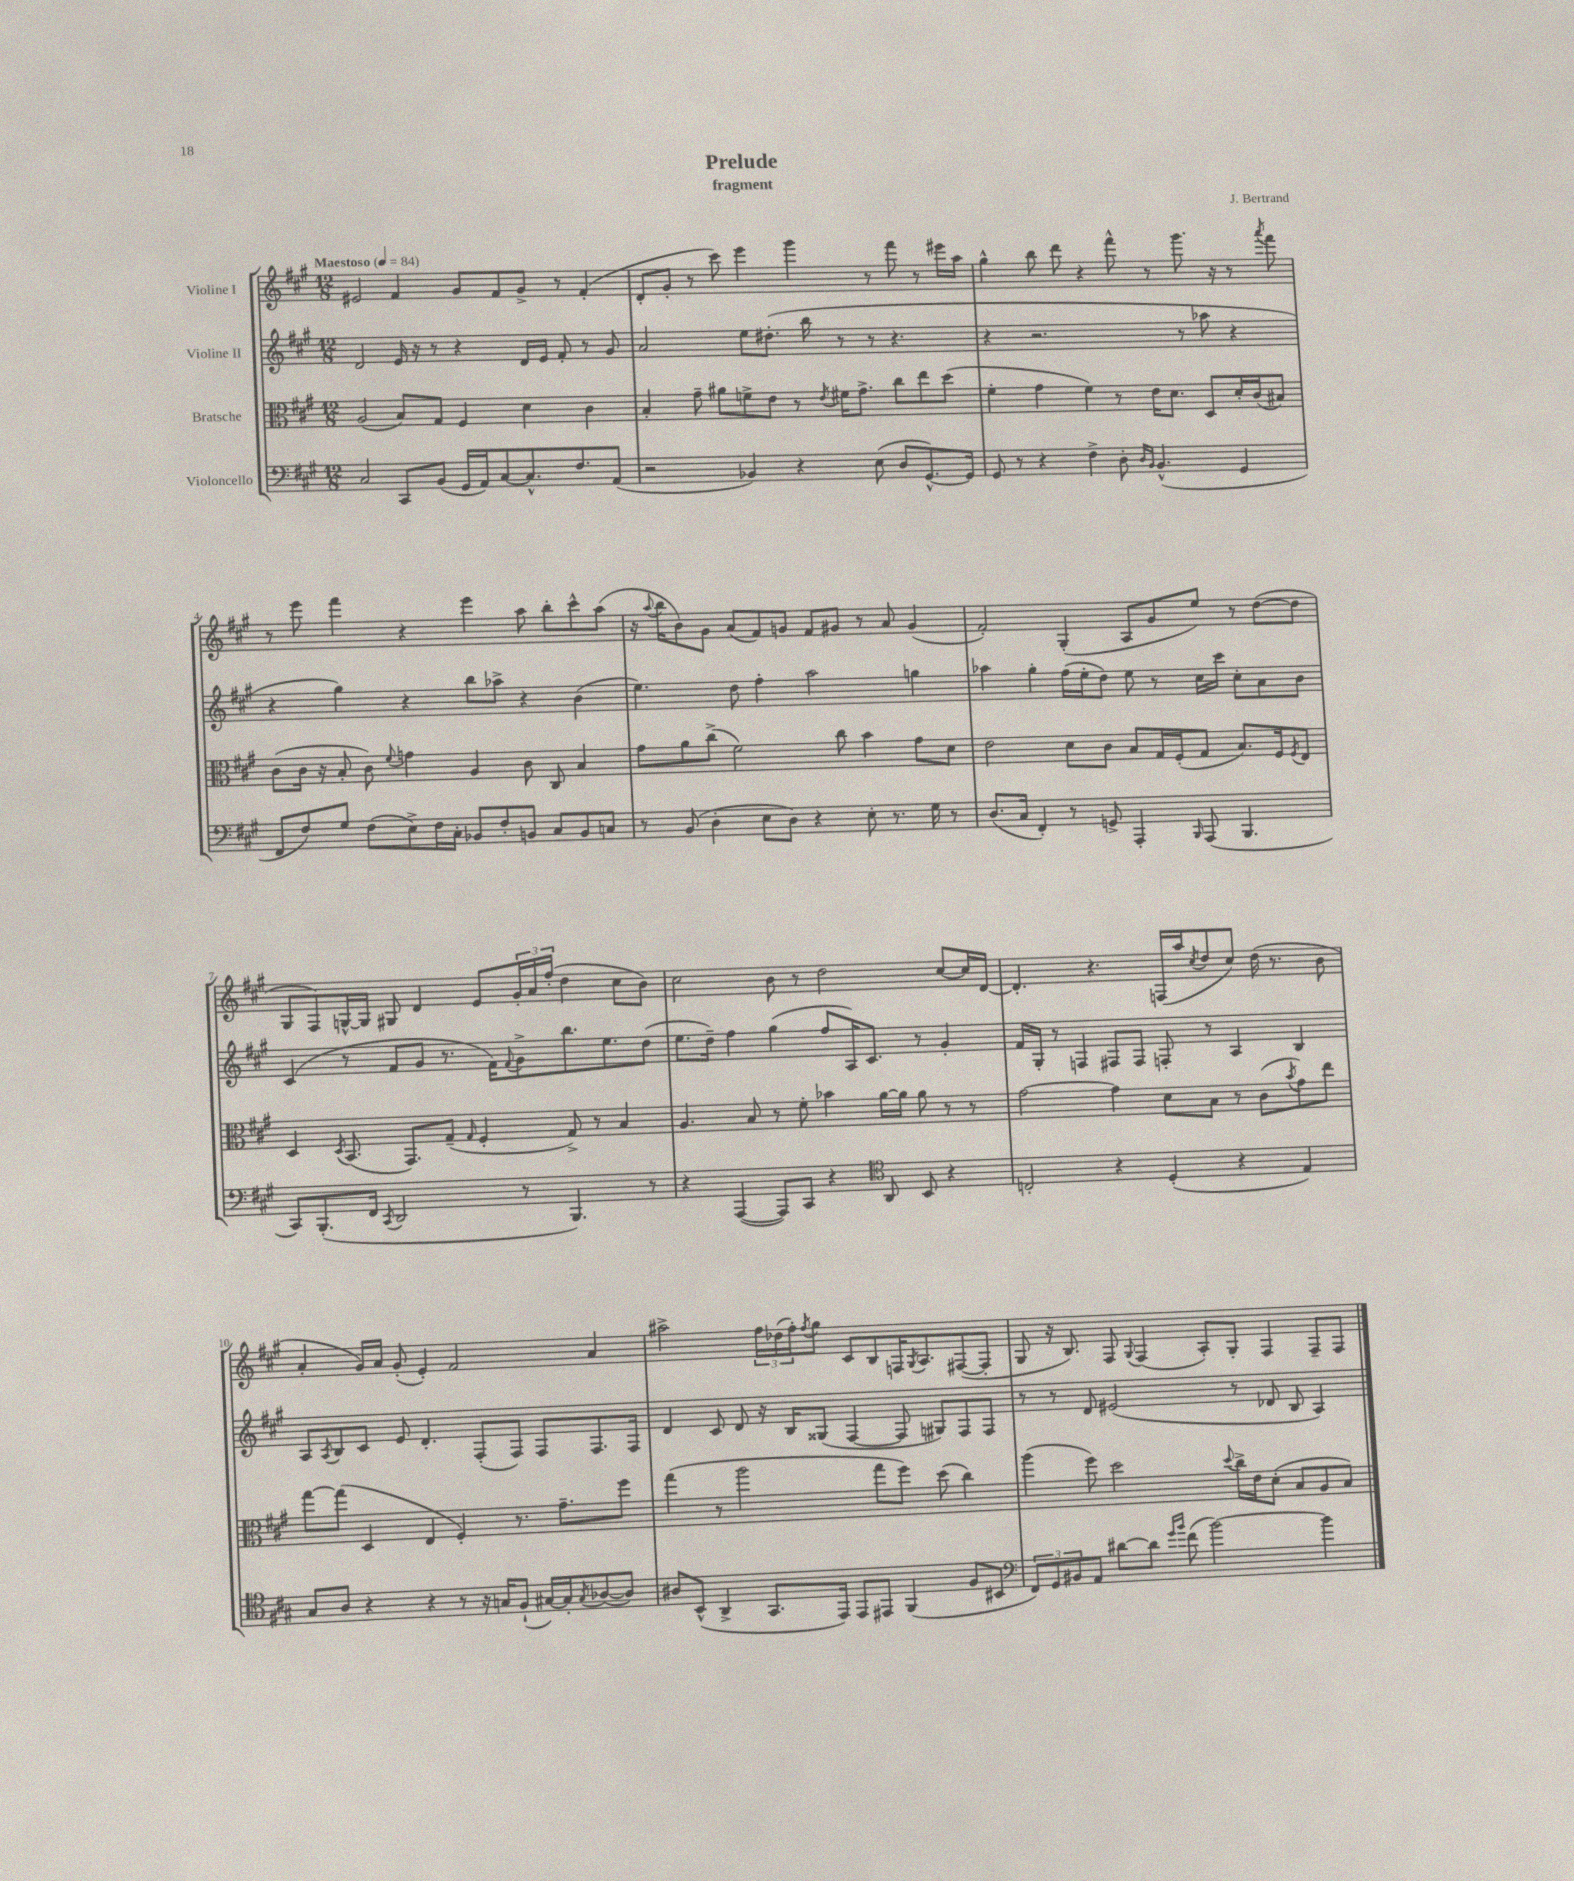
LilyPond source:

\header { title = "Prelude" composer = "J. Bertrand" subtitle = "fragment" }
<<
\new StaffGroup <<
\new Staff = "s0" \with { instrumentName = "Violine I" } {
    \clef treble \key a \major \numericTimeSignature \time 12/8 \tempo "Maestoso" 4 = 84
    eis'2 fis'4 gis'8 fis'8 gis'8-> r8 fis'4-.( |
    d'8-. gis'8-. r8 cis'''8) e'''4 gis'''4 r8 fis'''8 r8 eis'''16 a''16 |
    gis''4-^ b''8 d'''8 r4 fis'''8-^ r8 gis'''8. r16 r8 \acciaccatura { a'''8 } fis'''8 |
    r8 e'''8 fis'''4 r4 e'''4 a''8 b''8-. cis'''8-^ a''8( |
    r16 \appoggiatura { a''8 } b''16 b'8) gis'8 a'8( fis'8) g'8 fis'8 gis'8 r8 a'8 gis'4( |
    fis'2-.) gis4-.( a8 gis'8 e''8) r8 d''8~( d''8 |
    gis8 fis8) g16~-^ g16 gis8 d'4 e'8 \tuplet 3/2 { gis'16-. a'16 fis''16-.( } d''4 cis''8 b'8) |
    cis''2 b'8 r8 d''2 cis''8~ cis''16 d'16~ |
    d'4.-. r4. f16( a''16 \acciaccatura { cis''8 } d''8 cis''8) d''16( r8. b'8 |
    a'4-. gis'16) a'16 gis'8-.( e'4-.) fis'2 a'4 |
    ais''2-> \tuplet 3/2 { fis''16 des''16( fis''16-.) } \acciaccatura { fis''8 } gis''8 cis'8 b8 f16 \acciaccatura { gis8 } a8. fis8~( fis8-. |
    gis8 r16 b8.) fis8 \appoggiatura { gis8 } fis4( a8-.) gis8-. fis4 fis8-- fis8 \bar "|." |
}
\new Staff = "s1" \with { instrumentName = "Violine II" } {
    \clef treble \key a \major \numericTimeSignature \time 12/8
    d'2 e'16 r16 r8 r4 d'16 e'16 fis'8-. r8 gis'8 |
    a'2 e''8 dis''8.-.( b''16 r8 r8 r4. |
    r4 r2. r8 aes''8 r4 |
    r4 gis''4) r4 b''8 aes''8-> r4 b'4( |
    e''4.) d''8 fis''4-. a''2 g''4 |
    aes''4 gis''4-. fis''16( e''16-. d''8) e''8 r8 cis''16 cis'''16 cis''8-. a'8 b'8 |
    cis'4( r8 fis'8 gis'8 r8. fis'16) \appoggiatura { fis'8 } gis'8-> b''8. e''8. d''8( |
    e''8. d''16--) fis''4 gis''4( fis''8 a16) cis'8. r8 gis'4-. |
    fis'16 gis16-. r8 f4 fis8 fis8 f8-. r8 a4 b4 |
    a8 \acciaccatura { a8 } b8 cis'8 e'8 d'4.-. fis8-.( fis8) fis8 fis8. fis16 |
    d'4 cis'8 d'8 r16 b16 gisis8( fis4~ fis8 gis8) fis8 fis8 |
    r8 r8 d'8 eis'2( r8 des'8 b8 a4) \bar "|." |
}
\new Staff = "s2" \with { instrumentName = "Bratsche" } {
    \clef alto \key a \major \numericTimeSignature \time 12/8
    a2( b8) gis8 fis4 d'4 cis'4 |
    b4-. gis'8-- ais'8 f'8-> e'8 r8 \acciaccatura { e'8 } fis'16 gis'8.-> cis''8 e''8 d''8( |
    fis'4-. gis'4 fis'4) r8 e'16 d'8. d8 d'16-. cis'16( bis8) |
    cis'8( cis'16 r16 b8-. cis'8) \appoggiatura { fis'8 } g'4 a4 cis'8 cis8 b4 |
    gis'8 a'8 cis''8->( fis'2) cis''8 b'4 gis'8 d'8 |
    e'2 d'8 cis'8 b8 gis16 fis16-.( gis8 b8.) fis16 \acciaccatura { fis8 } e8 |
    d4 \acciaccatura { d8 } b,8.( gis,8.) gis8--( \grace { gis16 } fis4-. gis8->) r8 b4 |
    a4. b8 r8 fis'8-. bes'4 a'16~ a'16 a'8 r8 r8 |
    gis'2~ gis'4 d'8 b8 r8 cis'8( \acciaccatura { b'8 } gis'8) e''8 |
    gis''8~ gis''8( d4 e4 fis4-.) r8. gis'8.-- fis''8 |
    gis''4( r8 a''2 gis''8 fis''8) d''8( cis''4) |
    a''4( fis''8) d''2 \appoggiatura { d''8 } cis''16-> e'16 d'8-.( b8 a8 b8) \bar "|." |
}
\new Staff = "s3" \with { instrumentName = "Violoncello" } {
    \clef bass \key a \major \numericTimeSignature \time 12/8
    cis2 cis,8 b,8( gis,16 a,16) cis8~ cis8.-^ fis8. a,8( |
    r2 bes,4) r4 e8( d8 gis,8.~-^) gis,16 |
    gis,8 r8 r4 fis4-> d8-. \grace { d16 b,16 } b,4.-^( gis,4 |
    fis,8 fis8) gis8 fis8( e8->) fis16 cis16-. bes,8 fis8-. b,8 cis8 b,8 c8 |
    r8 b,8( d4-. e8 d8) r4 e8-. r8. gis16 r8 |
    d8.( cis16 fis,4-.) r8 g,8-> a,,4-. \grace { b,,16 } a,,8( b,,4. |
    cis,8) b,,8.-.( fis,16 \acciaccatura { cis,8 } d,2 r8 b,,4.) r8 |
    r4 a,,4~( a,,8) cis,8 r4 \clef tenor a,8 b,8 r4 |
    c2-. r4 d4-.( r4 e4) |
    gis8 a8 r4 r4 r8 r16 g16 fis8-!( gis16~) gis16-. \acciaccatura { gis8 } aes8~( aes8) |
    ais8 b,8-^( a,4-> gis,8. e,16) e,8 eis,8 fis,4( fis8 bis,8 |
    \clef bass \tuplet 3/2 { fis,8) gis,8 bis,8 } a,8 dis'8~ dis'8 \grace { gis'16 b'16 } fis'8( b'2~) b'4 \bar "|." |
}
>>
>>
